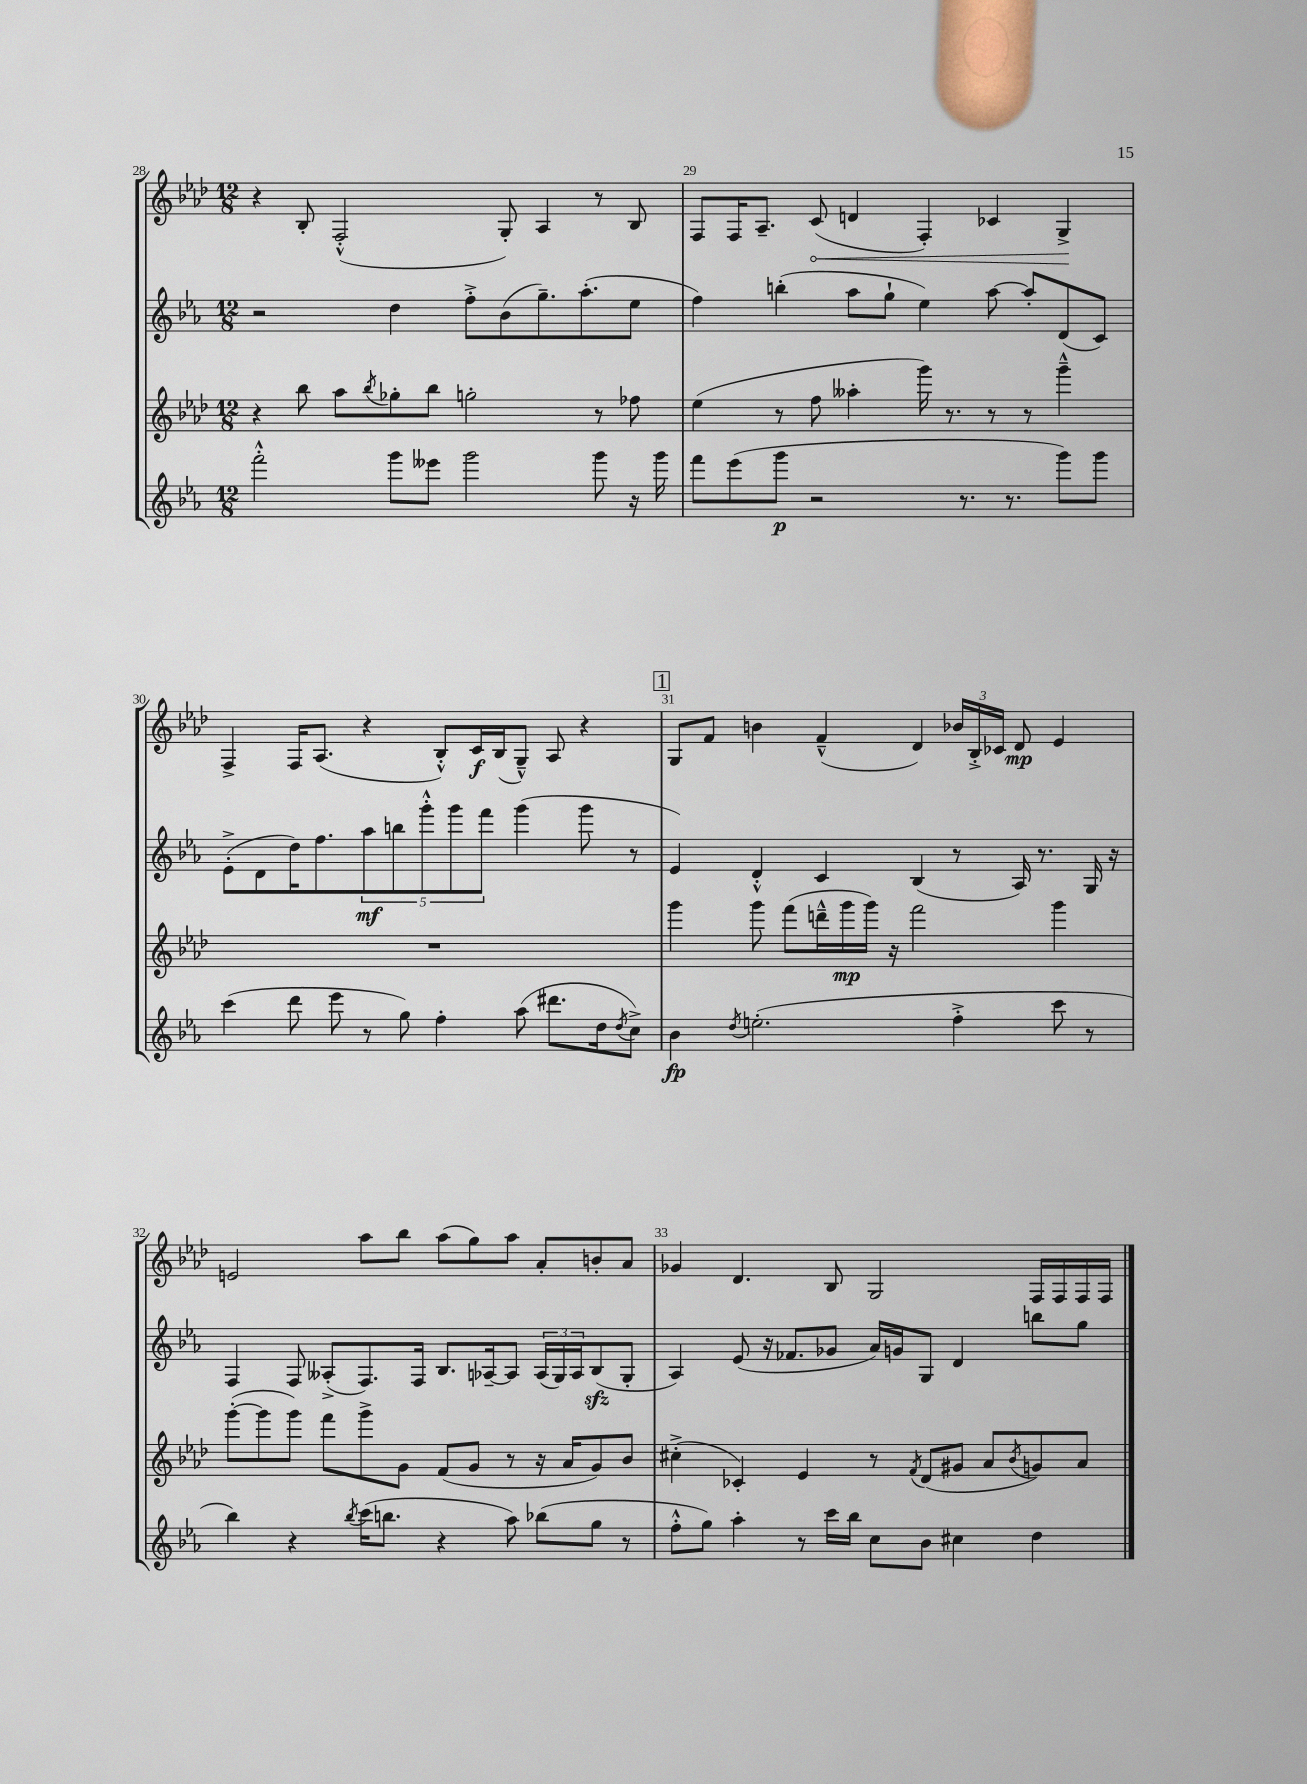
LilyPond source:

<<
\new StaffGroup <<
\new Staff = "s0" {
    \clef treble \key aes \major \numericTimeSignature \time 12/8
    r4 bes8-. f2-.-^( g8-.) aes4 r8 bes8 |
    f8 f16 aes8.-- \once \override Hairpin.circled-tip = ##t c'8\<( d'4 f4-.) ces'4 g4->\! |
    f4-> f16 aes8.( r4 bes8-.-^) c'16\f bes16( g8---^) aes8 r4 |
    \mark \markup { \box "1" } g8 f'8 b'4 f'4---^( des'4) \tuplet 3/2 { bes'16 bes16-.-> ces'16 } des'8\mp ees'4 |
    e'2 aes''8 bes''8 aes''8( g''8) aes''8 aes'8-. b'8-. aes'8 |
    ges'4 des'4. bes8 g2 f16 f16 f16 f16 \bar "|." |
}
\new Staff = "s1" {
    \clef treble \key ees \major \numericTimeSignature \time 12/8
    r2 d''4 f''8-.-> bes'8( g''8.--) aes''8.-.( ees''8 |
    f''4) b''4-.( aes''8 g''8-! ees''4) aes''8~ aes''8-. d'8( c'8) |
    ees'8-.->( d'8 d''16) f''8. \tuplet 5/4 { aes''8\mf b''8 g'''8-.-^ g'''8 f'''8 } g'''4( g'''8 r8 |
    \mark \markup { \box "1" } ees'4) d'4-.-^ c'4 bes4( r8 aes16) r8. g16 r16 |
    f4 f8 aeses8-.->( f8.) f16 bes8. aes16~-- aes8 \tuplet 3/2 { aes16( g16) aes16 } bes8\sfz( g8-. |
    aes4) ees'8( r16 fes'8. ges'8 aes'16) g'16 g8 d'4 b''8 g''8 \bar "|." |
}
\new Staff = "s2" {
    \clef treble \key aes \major \numericTimeSignature \time 12/8
    r4 bes''8 aes''8 \acciaccatura { bes''8 } ges''8-. bes''8 g''2-. r8 fes''8 |
    ees''4( r8 f''8 aeses''4-. g'''16) r8. r8 r8 g'''4---^ |
    R1. |
    \mark \markup { \box "1" } g'''4 g'''8 f'''8( d'''16---^ g'''16\mp g'''16) r16 f'''2 g'''4 |
    g'''8~-.( g'''8 g'''8) f'''8 g'''8-> g'8 f'8( g'8 r8 r16 aes'16 g'8) bes'8 |
    cis''4-.->( ces'4-.) ees'4 r8 \acciaccatura { f'8 } des'8( gis'8 aes'8 \acciaccatura { bes'8 } g'8) aes'8 \bar "|." |
}
\new Staff = "s3" {
    \clef treble \key ees \major \numericTimeSignature \time 12/8
    f'''2-.-^ g'''8 eeses'''8 g'''2 g'''8 r16 g'''16 |
    f'''8 ees'''8( g'''8\p r2 r8. r8. g'''8) g'''8 |
    c'''4( d'''8 ees'''8 r8 g''8) f''4-. aes''8( dis'''8. d''16 \acciaccatura { d''8 } c''8->) |
    \mark \markup { \box "1" } bes'4\fp \acciaccatura { d''8 } e''2.-.( f''4-.-> c'''8 r8 |
    bes''4) r4 \acciaccatura { bes''8 } c'''16( b''8. r4 aes''8) bes''8( g''8 r8 |
    f''8-.-^ g''8) aes''4-. r8 c'''16 bes''16 c''8 bes'8 cis''4 d''4 \bar "|." |
}
>>
>>
\layout { \context { \Score currentBarNumber = #28 \override BarNumber.break-visibility = ##(#f #t #t) barNumberVisibility = #all-bar-numbers-visible } }
